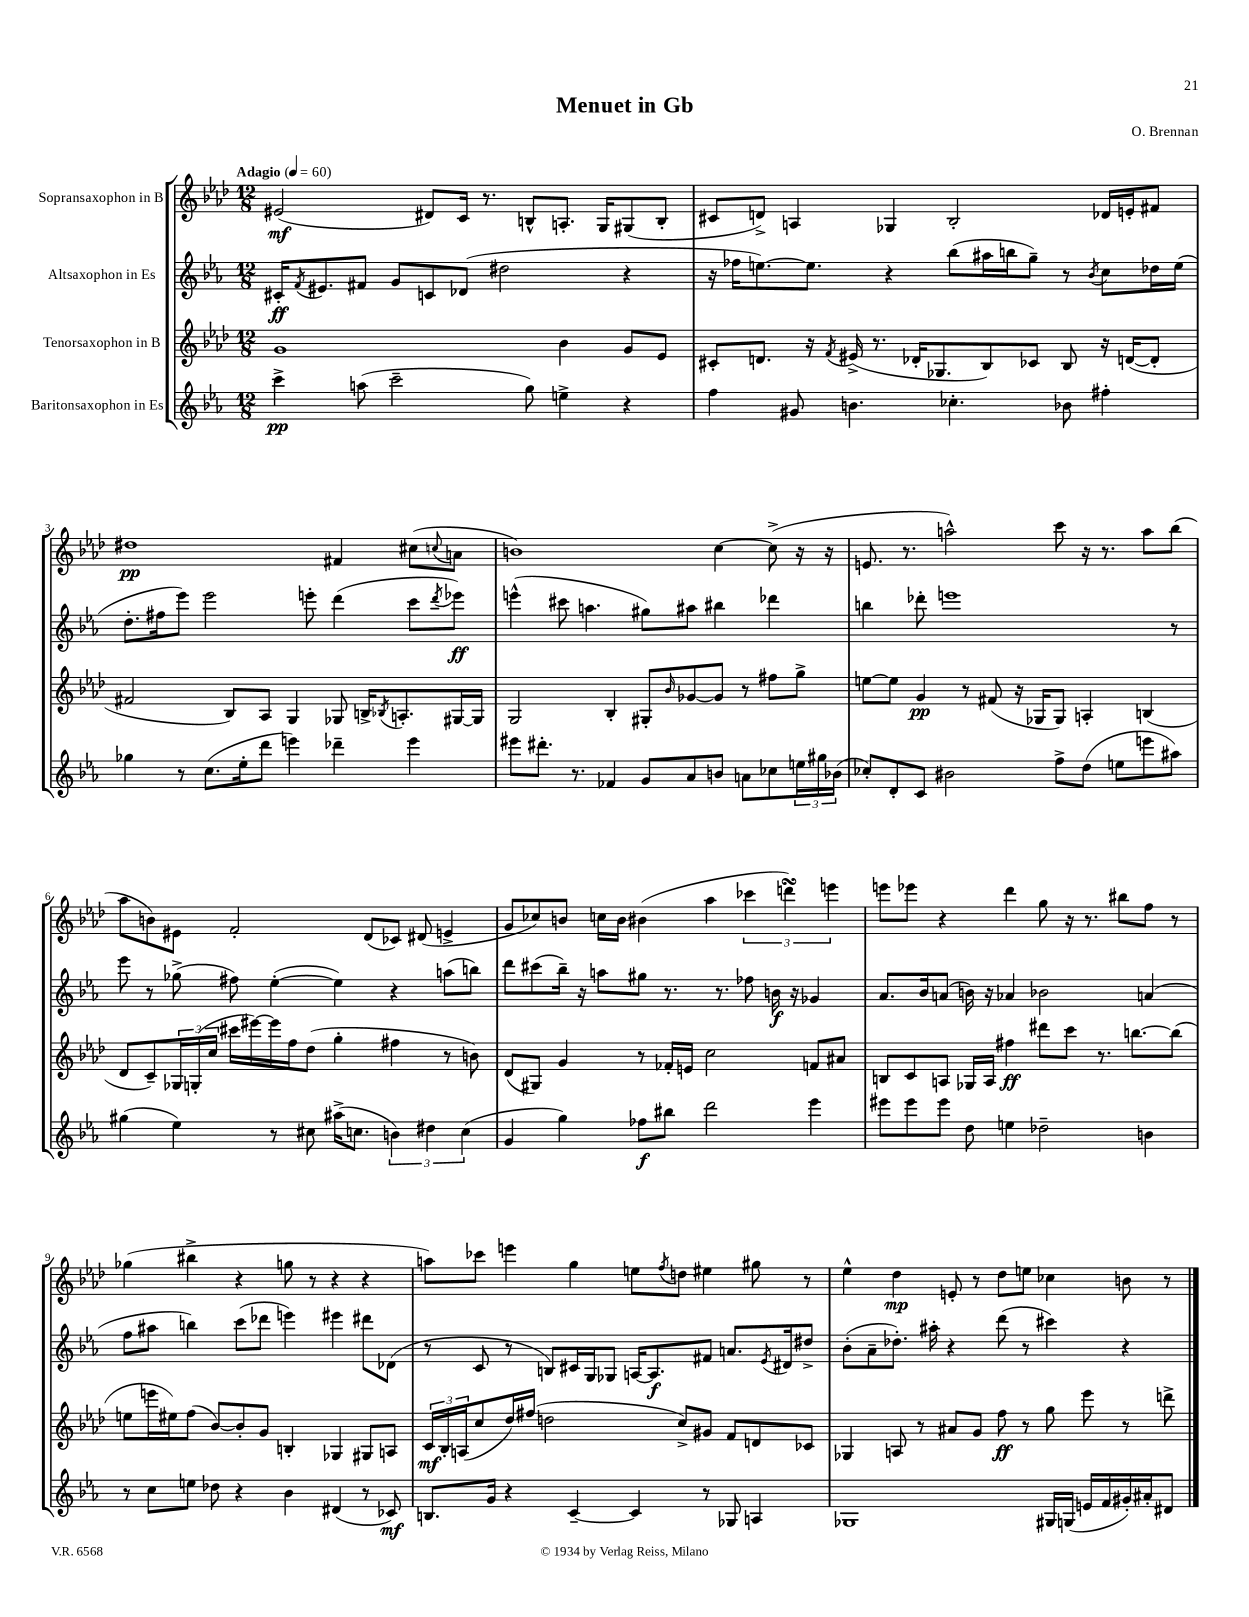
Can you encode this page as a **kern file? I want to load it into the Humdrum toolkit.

**kern	**kern	**kern	**kern
*staff4	*staff3	*staff2	*staff1
*clefG2	*clefG2	*clefG2	*clefG2
*k[b-e-a-]	*k[b-e-a-d-]	*k[b-e-a-]	*k[b-e-a-d-]
*M12/8	*M12/8	*M12/8	*M12/8
*MM60	*MM60	*MM60	*MM60
4ccc^	1g	16c#'	(2e#
.	.	8qf	.
.	.	8.e#	.
(8aa	.	8f#	.
2ccc~	.	8g	.
.	.	8c	8d#)
.	.	(8d-	16c
.	.	.	8.r
.	.	2dd#	.
8gg)	.	.	8B^^
4ee^	4b-	.	8.A'
.	.	.	16G
4r	8g	4r	(8G#
.	8e-	.	8B'
=	=	=	=
4ff	8c#'	16r	8c#
.	.	16ff-	.
.	8.d	[8.ee)	8d^)
8g#	.	.	4A
.	16r	8.ee]	.
.	8qf	.	.
4.b	(16e#^	.	.
.	8.r	.	.
.	.	4r	4G-
.	16d-'	.	.
.	8.G-	.	.
4.cc-'	.	(8bb-	2B-'
.	8B-)	16aa#	.
.	.	16bb	.
.	8c-	8gg~)	.
8b-	8B-	8r	.
.	.	8qb-	.
4ff#'	16r	8cc	16d-
.	([16d	.	16e'
.	8d']	16dd-	8f#
.	.	(16ee	.
=	=	=	=
4gg-	2f#	8.dd'	1dd#
.	.	16ff#	.
8r	.	8eee-)	.
(8.cc	.	2eee-	.
.	8B-)	.	.
16ee-'	.	.	.
8ddd	8A-	.	.
4eee)	4G	.	.
.	.	8eee'	.
4ddd-~	8G-	(4ddd	4f#
.	16B^	.	.
.	8qB-	.	.
.	8.A'	.	.
4eee	.	8ccc	(8cc#
.	.	8qddd	8qqcc
.	[16G#	8eee-)	8a
.	16G#]	.	.
=	=	=	=
8eee#	2G	(4eee^^	1b)
8.ddd#'	.	.	.
.	.	8ccc#	.
8.r	.	.	.
.	.	4.aa	.
4f-	4B-'	.	.
8g	8G#'	8gg#)	.
.	16qqb-	.	.
8a-	[8g-	8aa#	.
8b	8g-]	4bb#	[4cc
8a	8r	.	.
8cc-	8ff#	4ddd-	(8cc^]
24ee	8gg^	.	16r
24gg#	.	.	.
.	.	.	16r
(24b-	.	.	.
=	=	=	=
8cc-')	[8ee	4bb	8.e
8d'	8ee]	.	.
.	.	.	8.r
8c	4g	8ddd-'	.
2b#	.	1eee	2aa^^)
.	8r	.	.
.	(8f#	.	.
.	16r	.	.
.	16G-	.	.
8ff^	8G-)	.	8ccc
(8dd	4A'	.	16r
.	.	.	8.r
8ee	.	.	.
8eee	(4B	.	8aa
8aa#)	.	8r	(8bb-
=	=	=	=
(4gg#	8d-	8eee-	8aa-
.	8c~)	8r	8b)
4ee-)	24G-	(8gg-^	8e#
.	(24G'	.	.
.	24cc	.	.
.	16ccc#	8ff#)	2f'
.	[16eee#)	.	.
8r	16eee#]	([4ee-'	.
.	16ff	.	.
8cc#	(8dd-	.	.
(16aa#^	4gg'	4ee-])	.
8.cc	.	.	.
.	.	.	(8d-
6b)	4ff#	4r	8c-)
.	.	.	(8d#
6dd#	.	.	.
.	8r	(8aa	4e^
(6cc	.	.	.
.	8b)	8bb)	.
=	=	=	=
4g	(8d-	8ddd	8g
.	8G#)	(8ccc#	8cc-)
4gg)	4g	16bb-~)	8b
.	.	16r	.
.	.	8aa	16cc
.	.	.	16b
8ff-	8r	8gg#	(4b#
8bb#	16f-'	8.r	.
.	16e	.	.
2ddd	2cc	.	4aa-
.	.	8.r	.
.	.	8ff-	6ccc-
.	.	16b	.
.	.	.	6ddd)
.	.	16r	.
4eee-	8f	4g-	.
.	.	.	6eee
.	8a#	.	.
=	=	=	=
8eee#	8B	8.a-	8eee
8eee#	8c	.	8eee-
.	.	16b-	.
8eee#	8A	(8a	4r
8dd	16G-	16b)	.
.	16A	16r	.
4ee	4ff#	4a-	4ddd-
2dd-~	8ddd#	2b-	8gg
.	8ccc	.	16r
.	.	.	8.r
.	8.r	.	.
.	.	.	8bb#
.	[8.bb	.	.
4b	.	(4a	8ff
.	(8bb]	.	8r
=	=	=	=
8r	8ee	8ff	(4gg-
8cc	16eee	8aa#	.
.	16ee#)	.	.
8ee	(8ff	4bb)	4bb#^
8dd-	[8b-)	.	.
4r	8b-']	(8ccc	4r
.	8g	8ddd-	.
4b-	4B'	4eee)	8gg
.	.	.	8r
(4d#	4G-	4eee#	4r
8r	8G#	8ddd#	4r
8c-)	8A	(8d-	.
=	=	=	=
8.B	24c	8r	8aa)
.	24B-'	.	.
.	(24A	.	.
.	8cc	8c	8ccc-
16g	.	.	.
4r	16dd-)	8r	4eee
.	(16ff#	.	.
.	2dd	8B)	.
[4c~	.	16c#	4gg
.	.	16G	.
.	.	8G-	.
4c]	.	[16A	8ee
.	.	8.A]	.
.	.	.	8qff
.	8cc^)	.	8dd
8r	8g#	8f#	4ee#
8G-	8f	8.a	.
4A	8d	.	8gg#
.	.	8qe-	.
.	.	16d#	.
.	8c-	8dd#^	8r
=	=	=	=
1G-	4G-	(8b-'	4ee-^^
.	.	8a-~	.
.	8A	8.dd-')	4dd-
.	8r	.	.
.	.	16aa#'	.
.	8a#	4r	8e'
.	8g	.	8r
.	8ff	(8ddd	8dd-
.	8r	8r	8ee
16G#	8gg	4ccc#)	4cc-
(16G	.	.	.
16e	8eee-	.	.
16f	.	.	.
16g#')	8r	4r	8b
16a#'	.	.	.
8d#	8ddd^	.	8r
==	==	==	==
*-	*-	*-	*-
